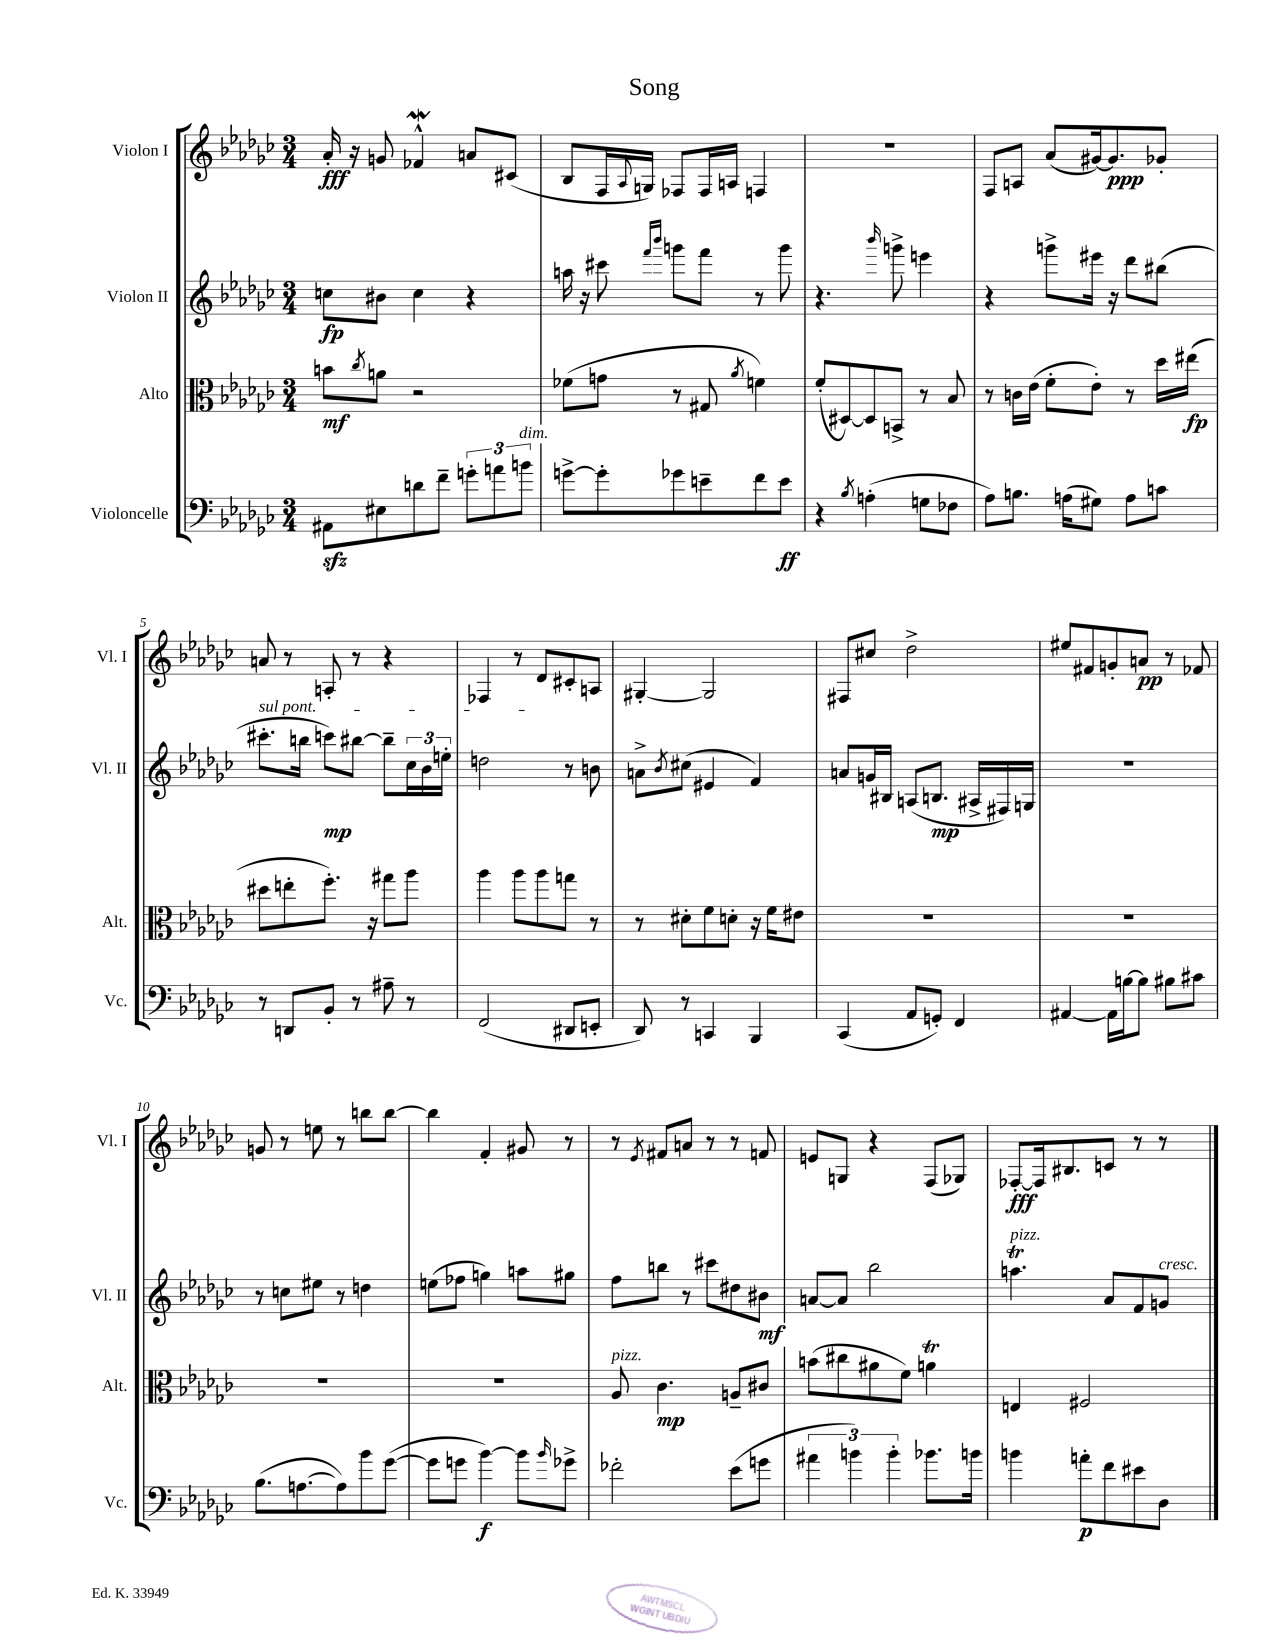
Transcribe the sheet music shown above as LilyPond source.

\header { title = "Song" }
<<
\new StaffGroup <<
\new Staff = "s0" \with { instrumentName = "Violon I" shortInstrumentName = "Vl. I" } {
    \clef treble \key ges \major \numericTimeSignature \time 3/4
    aes'16-.\fff r16 g'8 fes'4-^\mordent a'8 cis'8( |
    bes8 f16 \appoggiatura { aes8 } g16) fes8 fes16 a16 f4 |
    R2. |
    f8 a8 aes'8( gis'16~) gis'8.\ppp ges'8-. |
    a'8 r8 a8-. r8 r4 |
    fes4 r8 des'8 cis'8-. a8 |
    gis4~-. gis2 |
    fis8 cis''8 des''2-> |
    eis''8 fis'8 g'8-. a'8\pp r8 fes'8 |
    g'8 r8 e''8 r8 b''8 b''8~ |
    b''4 f'4-. gis'8 r8 |
    r8 \acciaccatura { ees'8 } fis'8 a'8 r8 r8 f'8 |
    e'8 g8 r4 f8( ges8) |
    fes8~-.\fff fes16 bis8. c'8 r8 r8 \bar "|." |
}
\new Staff = "s1" \with { instrumentName = "Violon II" shortInstrumentName = "Vl. II" } {
    \clef treble \key ges \major \numericTimeSignature \time 3/4
    c''8\fp bis'8 c''4 r4 |
    a''16 r16 cis'''8 \grace { f'''16 bes'''16 } g'''8 f'''8 r8 g'''8 |
    r4. \grace { bes'''16 } g'''8-> e'''4 |
    r4 g'''8-> eis'''16 r16 des'''8 bis''8( |
    \once \override TextSpanner.bound-details.left.text = \markup { \italic "sul pont." } cis'''8.-.\startTextSpan b''16 c'''8\mp) bis''8~ bis''8-- \tuplet 3/2 { ces''16 bes'16 e''16-. } |
    d''2\stopTextSpan r8 b'8 |
    a'8-> \acciaccatura { bes'8 } cis''8( eis'4 f'4) |
    a'8 g'16 bis16 a8( b8.\mp ais16-> fis16) g16 |
    R2. |
    r8 c''8 eis''8 r8 d''4 |
    e''8( fes''8 g''4) a''8 gis''8 |
    f''8 b''8 r8 cis'''8 dis''8 bis'8\mf |
    a'8~ a'8 bes''2 |
    a''4.\trill^\markup { \italic "pizz." } aes'8 f'8 g'8^\markup { \italic "cresc." } \bar "|." |
}
\new Staff = "s2" \with { instrumentName = "Alto" shortInstrumentName = "Alt." } {
    \clef alto \key ges \major \numericTimeSignature \time 3/4
    b'8\mf \acciaccatura { ces''8 } a'8 r2 |
    fes'8( g'8 r8 gis8 \acciaccatura { aes'8 } f'4) |
    f'8-.( dis8~) dis8 b,8-> r8 bes8 |
    r8 c'16 ees'16( f'8-. ees'8-.) r8 des''16 eis''16\fp( |
    dis''8 e''8-. f''8.-.) r16 gis''8 aes''8 |
    aes''4 aes''8 aes''8 g''8 r8 |
    r8 dis'8-. f'8 d'8-. r16 f'16 eis'8 |
    R2. |
    R2. |
    R2. |
    R2. |
    aes8^\markup { \italic "pizz." } ces'4.\mp a8-- cis'8 |
    b'8( cis''8 ais'8 f'8) a'4\trill |
    e4 fis2 \bar "|." |
}
\new Staff = "s3" \with { instrumentName = "Violoncelle" shortInstrumentName = "Vc." } {
    \clef bass \key ges \major \numericTimeSignature \time 3/4
    ais,8\sfz eis8 d'8 f'8-- \tuplet 3/2 { g'8-. a'8 b'8^\markup { \italic "dim." } } |
    g'8~-> g'8-. ges'8 e'8-- f'8 e'8\ff |
    r4 \acciaccatura { bes8 } a4-.( g8 fes8 |
    aes8) b8. a16( gis8) a8 c'8 |
    r8 d,8 bes,8-. r8 ais8-- r8 |
    f,2( dis,8 e,8-. |
    des,8) r8 c,4 bes,,4 |
    ces,4( aes,8 g,8-.) f,4 |
    ais,4~ ais,16 b16~ b8 bis8 cis'8 |
    bes8.( a8.~ a8) bes'8 ges'8~( |
    ges'8 g'8 bes'4~\f) bes'8 \grace { bes'16 } ges'8-> |
    fes'2-. ees'8( g'8 |
    \tuplet 3/2 { ais'4 b'4) b'4-. } bes'8. b'16 |
    b'4 a'8-.\p f'8 eis'8 des8 \bar "|." |
}
>>
>>
